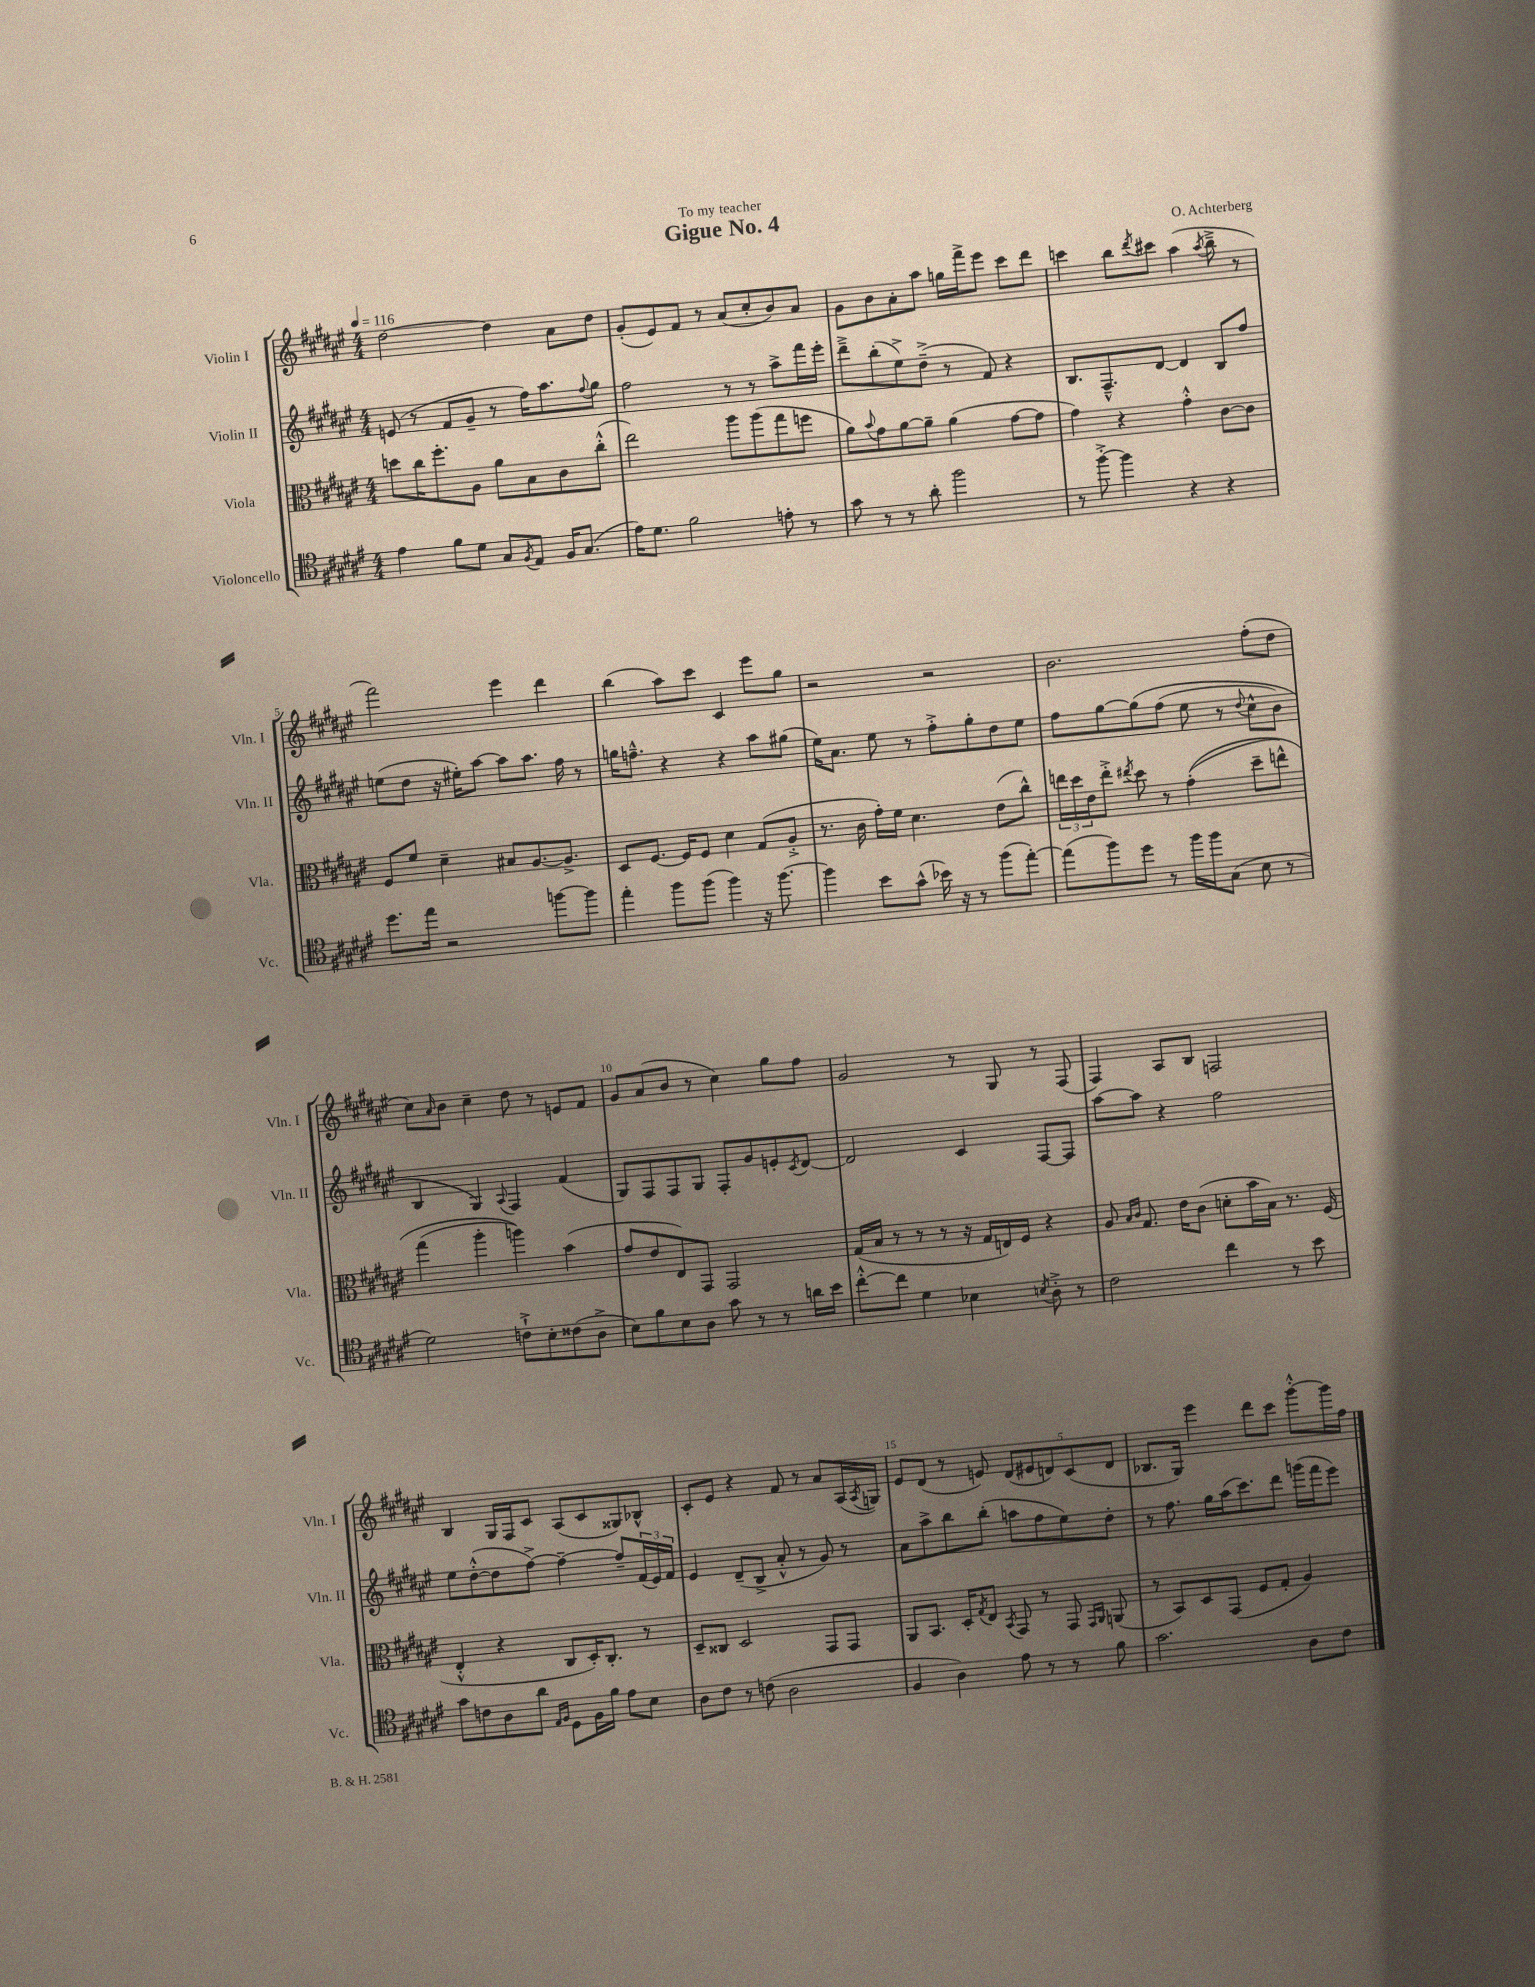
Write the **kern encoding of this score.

**kern	**kern	**kern	**kern
*staff4	*staff3	*staff2	*staff1
*clefC4	*clefC3	*clefG2	*clefG2
*k[f#c#g#d#a#e#]	*k[f#c#g#d#a#e#]	*k[f#c#g#d#a#e#]	*k[f#c#g#d#a#e#]
*M4/4	*M4/4	*M4/4	*M4/4
*MM116	*MM116	*MM116	*MM116
4e#\	8dd\L	(8e/	[2dd#\
.	16cc#\K	8r	.
.	8.ff#'\	.	.
8f#\L	.	8f#/L	.
8d#\J	8A#\J	8g#~/J	.
8G#/L	8a#\L	8r	4dd#\]
8qF#/	.	.	.
8E#/J	8B\	16ff#\LK)	.
.	.	8.aa#\	.
16F#/LK	8c#\	.	8a#\L
(8.G#/J	.	.	.
.	.	8qqff#/	.
.	(8cc#'^^\J	8gg#\J	8dd#\J
=	=	=	=
16e#\LK)	2ee#\)	2ff#\	(8g#'/L
8.d#\J	.	.	.
.	.	.	8e#/)
2f#\	.	.	8f#/J
.	.	.	8r
.	8aa#\L	8r	(8a#/L
.	(8aa#\	8r	8cc#'/
8e'\	8gg#\	8aa#^\L	8b/)
8r	8ff\J	16fff#\L	8a#/J
.	.	16eee#'\JJ	.
=	=	=	=
8g#\	8a#\L)	8ddd#~^\L	8g#\L
.	8qqb/	.	.
8r	8g#\	(8bb'\	8b\
8r	[8a#\	8ee#^\)	8a#'\
8a#'\	8a#~\]J	(8dd#~^\J	8aa#\J
2ff#\	(4a#\	8r	16gg\LL
.	.	.	16fff#^\J
.	.	8f#/)	8eee#\J
.	[8g#\L	4r	8ccc#\L
.	8g#\]J	.	8ddd#\J
=	=	=	=
8r	4g#\)	8.B/L	4ccc\
[8ff#'^\	.	.	.
.	.	8.F#~^^/	.
4ff#\]	4r	.	8bb\L
.	.	.	8qddd#/
.	.	[8d#/J	8ccc#\J
4r	4g#'^^\	4d#/]	(4aa#\
.	.	.	8qaa#/
4r	[8c#\L	8B/L	8bb~^\
.	8c#\]J	8ff#/J	8r
=	=	=	=
8.dd#\L	8F#/L	(8ee\L	2fff#\)
.	8f#/J	8dd#\J	.
16ee#\Jk	.	.	.
2r	4d#~\	16r	.
.	.	16ee#'\LK)	.
.	.	[8aa#\J	.
.	8B#/L	8aa#\]L	4eee#\
.	[8.A#/	8.aa#\J	.
[8ff\L	.	.	4ddd#\
.	8.A#^/]J	16ff#\	.
8ff\]J	.	8r	.
=	=	=	=
4ee#'\	8D#/L	16gg\LK	(4bb\
.	.	8.ff~^^\J	.
.	[8.F#/J	.	.
8ff#\L	.	4r	8aa#\L)
.	16F#/]LK	.	.
(8ff#\J	8F#/J	.	8ccc#\J
4ff#\)	4d#\	4r	4c#/
16r	(8G#/L	8aa#\L	8eee#\L
[8.ff#\	.	.	.
.	8A#'^/J	(8gg#\J	8gg#\J
=	=	=	=
4ff#\]	8.r	16ee#\LK)	2r
.	.	8.a#\J	.
.	16c#\	.	.
8b\L	16g#'\LL)	8ee#\	.
.	16f#\JJ	.	.
(8g#^^\J	4.d#\	8r	.
16b-\)	.	8ff#'^\L	2r
16r	.	.	.
8r	.	8gg#'\	.
(8ff#\L	(8e#\L	8dd#\	.
[8ee#'\J)	8cc#^^\J)	8ee#\J	.
=	=	=	=
(8ee#\]L	24ee\LL	8ff#\L	2.b\
.	24dd#\	.	.
.	24e#\J	.	.
8ff#\)	8ee'^\J	[8gg#\	.
.	8qee#/	.	.
8dd#\J	8dd#\	&(8gg#\]	.
8r	8r	(8ff#\J	.
16ff#\LL	&((4g#'\	8ee#\	.
16ff#\J	.	.	.
(8G#\J	.	8r	.
.	.	8qqdd#/	.
8B\	8dd#~\L	8cc#^^\L	(8ff#'\L
8r	8ee^^\J)	8b\J)	8dd#\J
=	=	=	=
2d#\)	(4gg#\	4B/	8cc#\L)
.	.	.	16qqa#/
.	.	.	8b\J
.	4aa#'\	4G#/&)	4cc#~\
.	.	8qqA#/	.
8c`^\L	4aa\)&)	4F#/	8dd#\
8B'\	.	.	8r
(8c##\	(4b\	(4f#/	8e/L
8A#^\J	.	.	8f#/J
=	=	=	=
8B\L)	8g#/L	8G#/L)	8g#/L
8f#\	8e#/	8F#/	(8a#/
8B\	8E#/)	8F#/	8b/J
8A#\J	8GG#/J	8G#/J	8r
8g#\	2GG#/	8F#'/L	4cc#\)
8r	.	8g#/	.
8r	.	8e'/	8gg#\L
.	.	8qc#/	.
16a\LL	.	[8d#/J	8ff#\J
16b\JJ	.	.	.
=	=	=	=
[8cc#'^^\L	(16G#/LL	2d#/]	2g#/
.	16B/JJ	.	.
8cc#\]J	8r	.	.
4d#\	8r	.	.
.	8r	.	.
4B-\	16r	4c#/	8r
.	16G#/LL	.	.
.	16E/)	.	8G#/
.	16F#/JJ	.	.
8qB/	.	.	.
8A#'^\	4r	[8F#/L	8r
8r	.	8F#/]J	(8F#/
=	=	=	=
2c#\	8A#/	[8aa#\L	4F#/)
.	16qqB/LL	.	.
.	16qqc#/JJ	.	.
.	8.G#/	8aa#\]J	.
.	.	4r	8A#/L
.	16e#\LK	.	.
.	(8c#\J	.	8B/J
4cc#\	8d'\L	2ff#\	2F/
.	16b\L	.	.
.	16B\JJ)	.	.
8r	8.r	.	.
8b\	.	.	.
.	(16F#/	.	.
=	=	=	=
8g#\L	4E#'^^/	8ee#\L	4B/
8c\	.	([8dd#'^^\	.
8A#\	4r	8dd#\]	16G#/LL
.	.	.	16F#/J
8a#\J	.	[8ff#^\J)	8c#/J
16qqE#/LL	.	.	.
16qqF#/JJ	.	.	.
8D#\L	8C#/L	4ff#~\_	(8A#/L
16F#\L	16D#'/K)	.	8c#/
16f#\JJ	8.C#'/J	.	.
8e#\L	.	8ff#~/]L	8G##/)
8B\J	8r	(24f#/L	8B-^^/J
.	.	24e#/)	.
.	.	24f#/JJ	.
=	=	=	=
8A#\L	8D#~/L	4e#/	8c#'/L
8c#\J	8C##/J	.	8e#/J
8r	2D#/	(8d#~/L	4r
(8c\	.	8B^/J	.
2A#\	.	8a#'^^/	8f#/
.	.	8r	8r
.	8GG#/L	8g#/)	8a#/L
.	8GG#/J	8r	(16A#/L
.	.	.	8qA#/
.	.	.	16G/JJ)
=	=	=	=
4F#/	8AA#/L	8a#\L	8e#/L
.	8.BB/J	8aa#^\	(8d#/J
4A#\)	.	8bb\	8r
.	16D#'/LK	.	.
.	8qG#/	.	.
.	8E#/J	(8bb'\J	8e/)
.	8qBB/	.	.
8e#\	8GG#/	8aa\L	(10d#/L
.	.	.	10e#/
8r	8r	8ff#\	.
.	.	.	10d/)
8r	8GG#/	8ee#\)	.
.	.	.	(10c#/
.	16qqGG#/LL	.	.
.	16qqAA#/JJ	.	.
8f#\	(8AA/	8dd#'\J	.
.	.	.	10d/J
=	=	=	=
2.g#\	8r	8r	8.B-/L
.	8BB/L)	8.ff#\	.
.	.	.	16G#/Jk)
.	8D#/	.	4eee#\
.	.	16gg#\LL	.
.	(8GG#/J	(16aa#\J	.
.	.	8.ccc#\)	.
.	8F#/L	.	8ddd#\L
.	8G#'/J	8ddd#\J	8ccc#\J
8A#\L	4A#/)	(16ggg\LL	[8ggg#'^^\L
.	.	16fff#\J	.
8c#\J	.	8eee#\J)	16ggg#\]L
.	.	.	16ff#\JJ
==	==	==	==
*-	*-	*-	*-
